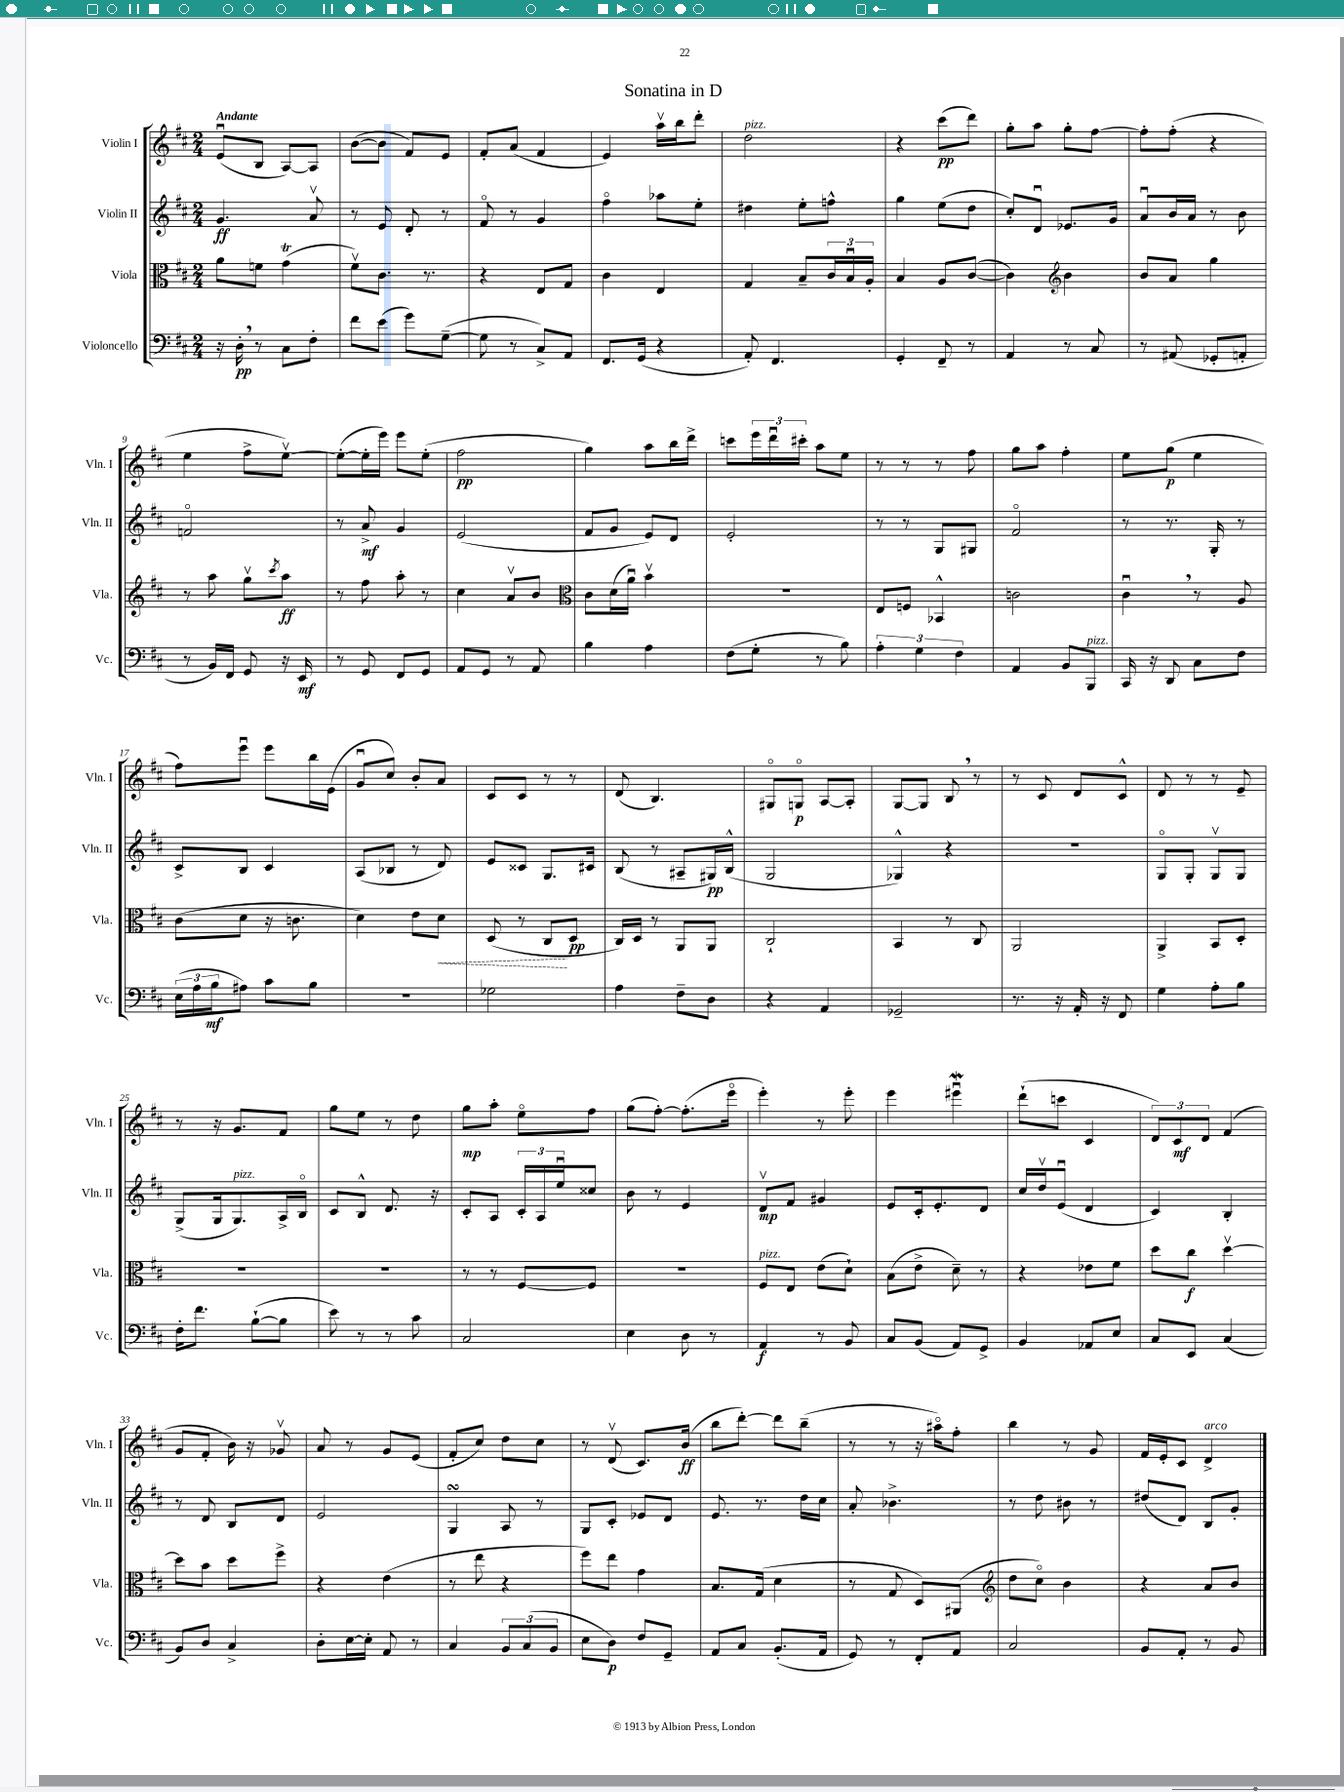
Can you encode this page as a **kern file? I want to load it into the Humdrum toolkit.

**kern	**kern	**kern	**kern
*staff4	*staff3	*staff2	*staff1
*clefF4	*clefC3	*clefG2	*clefG2
*k[f#c#]	*k[f#c#]	*k[f#c#]	*k[f#c#]
*M2/4	*M2/4	*M2/4	*M2/4
16r	8a	4.g	(8eu
16D'	.	.	.
8r	8f	.	8B
8C#	(4g	.	[8A)
8F#'	.	8av	8A]
=	=	=	=
8f#	8f#v)	8r	([8b
(8e	8.c#	8e	8b]
8g)	.	8d'	8f#)
.	8.r	.	.
([8G~	.	8r	8e
=	=	=	=
8G]	4r	8f#o	8f#'
8r	.	8r	(8a
8C#^)	8E	4g	4f#
8AA	8G	.	.
=	=	=	=
8.FF#	4c#	4ff#o	4e)
(16GG	.	.	.
4r	4E	8aa-	16aav
.	.	.	16bb
.	.	8ee'	8ddd'
=	=	=	=
8AA')	4G	4dd#	2dd
4.FF#	.	.	.
.	8B~	8ee'	.
.	24c#	8ff^^	.
.	24Bu	.	.
.	24A'	.	.
=	=	=	=
4GG'	4B	4gg	4r
8FF#~	8A	(8ee	(8ccc#
8r	([8c#	8dd	8ddd)
=	=	=	=
4AA	4c#])	8cc#')	8gg'
.	.	8du	8aa
*	*clefG2	*	*
8r	4b	8.e-	8gg'
8C#	.	.	[8ff#
.	.	16g	.
=	=	=	=
8r	8b	8au	8ff#']
(8AA#	8a	16b	(8ff#'
.	.	16a	.
8GG-'	4gg	8r	4r
8AA'	.	8b	.
=	=	=	=
8r	8r	2fo	4ee
16BB)	8aa	.	.
16FF#	.	.	.
8GG	8ggv	.	8ff#^
.	8qccc#	.	.
16r	8aa	.	[8eev)
16EE	.	.	.
=	=	=	=
8r	8r	8r	(8ee'_
8GG	8ff#	8a^	16ee']
.	.	.	16eee)
8FF#	8aa'	4g	8eee
8GG	8r	.	(8ee'
=	=	=	=
8AA	4cc#	(2e	2ff#
8GG	.	.	.
8r	8av	.	.
8AA	8b	.	.
=	=	=	=
*	*clefC3	*	*
4B	8c#	8f#	4gg)
.	(16d	8g	.
.	16au)	.	.
4A	4bv	8e)	8aa
.	.	8d	16bb
.	.	.	16ddd^
=	=	=	=
(8F#	2r	2e'	8ccc
8G'	.	.	24eee
.	.	.	24dddu
.	.	.	24ccc#'
8r	.	.	8aa
8B)	.	.	8ee
=	=	=	=
6A'	8E	8r	8r
.	8F	8r	8r
6G	.	.	.
.	4BB-^^	8G	8r
6F#	.	.	.
.	.	8G#	8ff#
=	=	=	=
4AA	2c	2f#o	8gg
.	.	.	8aa
8BB	.	.	4ff#'
8BBB	.	.	.
=	=	=	=
16CC#	4c#u	8r	8ee
16r	.	.	.
8DD	.	8.r	(8gg
8C#	8r	.	4ee
.	.	16G'	.
8F#	8A	8r	.
=	=	=	=
(24E	(8c#	8c#^	8ff#)
24A	.	.	.
24B	.	.	.
8A#)	8d	8B	8eeeu
8c#	16r	4c#	8eee
.	8.c	.	.
8B	.	.	16bb
.	.	.	(16e
=	=	=	=
2r	4d)	(8A	8gu
.	.	8B-	8cc#)
.	8e	8r	8b'
.	8d	8d)	8a
=	=	=	=
2G-	(8D	8e	8c#
.	8r	8c##	8c#
.	8C#	8.G	8r
.	8D	.	8r
.	.	16c#	.
=	=	=	=
4A	16C#)	(8B	(8d
.	16D	.	.
.	8r	8r	4.B)
8F#~	8AA	8A#~	.
8D	8AA	16G#)	.
.	.	(16B^^	.
=	=	=	=
4r	2C#`	2G	8G#o
.	.	.	8Go
4AA	.	.	[8A
.	.	.	8A']
=	=	=	=
2GG-~	4BB	4G-^^)	[8G
.	.	.	8G]
.	8r	4r	8B
.	8C#	.	8r
=	=	=	=
8.r	2AA	2r	8r
.	.	.	8c#
16r	.	.	.
16AA'	.	.	8d
16r	.	.	.
8FF#	.	.	8c#^^
=	=	=	=
4G	4AA^	8Go	8d
.	.	8G'	8r
8A'	8BB	8Gv	8r
8B	8D'	8G	8e~
=	=	=	=
16F#'	2r	(8G^	8r
8.f#	.	.	.
.	.	16G	16r
.	.	8.G)	8.g
([8B`	.	.	.
8B]	.	16A^	8f#
.	.	16Bo	.
=	=	=	=
8e)	2r	8c#	8gg
8r	.	8B^^	8ee
8r	.	8.d	8r
8c#	.	.	8dd
.	.	16r	.
=	=	=	=
2C#	8r	8c#'	8gg
.	8r	8A	8aa'
.	[8F#	24c#'	8eeo
.	.	24A	.
.	.	24eeu	.
.	8F#]	8cc##	8ff#
=	=	=	=
4E	2r	8b	(8gg
.	.	8r	[8ff#')
8D	.	4e	(8.ff#']
8r	.	.	.
.	.	.	16eeeo
=	=	=	=
4AA	8F#	8dv	4eee')
.	8E	8f#	.
8r	(8e	4g#	8r
8BB	8d`)	.	8eee'
=	=	=	=
8C#	(8B	8e	4eee
(8BB	8e^	16c#'	.
.	.	8.e'	.
8AA)	8d~)	.	4eee#u
8GG^	8r	8d	.
=	=	=	=
4BB	4r	16cc#	(8ddd`
.	.	16ddv	.
.	.	(8eu	8ccc
8AA-	8e-	4d	4c#
8E	8f#	.	.
=	=	=	=
8C#	8dd	4c#)	12d)
.	.	.	12c#
8EE	8cc#	.	.
.	.	.	12d
(4C#	[4ddv	4B'	(4f#
=	=	=	=
8BB)	8dd]	8r	8g
8D	8b	8d	8f#'
4C#^	8dd	8B	16b)
.	.	.	16r
.	8ff#^	8d	8g-v
=	=	=	=
8D'	4r	2e	8a
[16E	.	.	8r
16E']	.	.	.
8AA	(4e	.	8g
8r	.	.	(8e
=	=	=	=
4C#	8r	4G	8f#'
.	8ee	.	8cc#)
12BB	4r	8A	8dd
(12C#	.	.	.
.	.	8r	8cc#
12BB	.	.	.
=	=	=	=
8E	8ff#)	8G	8r
8D)	8ee	8c#'	(8dv
8F#	4g	8e-	8.c#)
8GG~	.	8d	.
.	.	.	(16b
=	=	=	=
8AA	8.B	8.e	8bb
8C#	.	.	[8ddd')
.	(16G	8.r	.
(8.BB'	4d	.	8ddd]
.	.	16dd	(8bb~
16AA	.	16cc#	.
=	=	=	=
8GG)	8r	8a'	8r
8r	8G	4.b-^	8r
8FF#'	8D)	.	16r
.	.	.	16aa#o)
8AA	(8AA#	.	8ff#'
=	=	=	=
*	*clefG2	*	*
2C#	8dd	8r	4bb
.	8cc#o)	8dd	.
.	4b	8b#	8r
.	.	8r	8g
=	=	=	=
8BB	4r	(8dd#	16f#
.	.	.	16e'
8AA'	.	8d)	8c#
8r	8a	8B	4d^
8BB	8b	8g'	.
==	==	==	==
*-	*-	*-	*-
